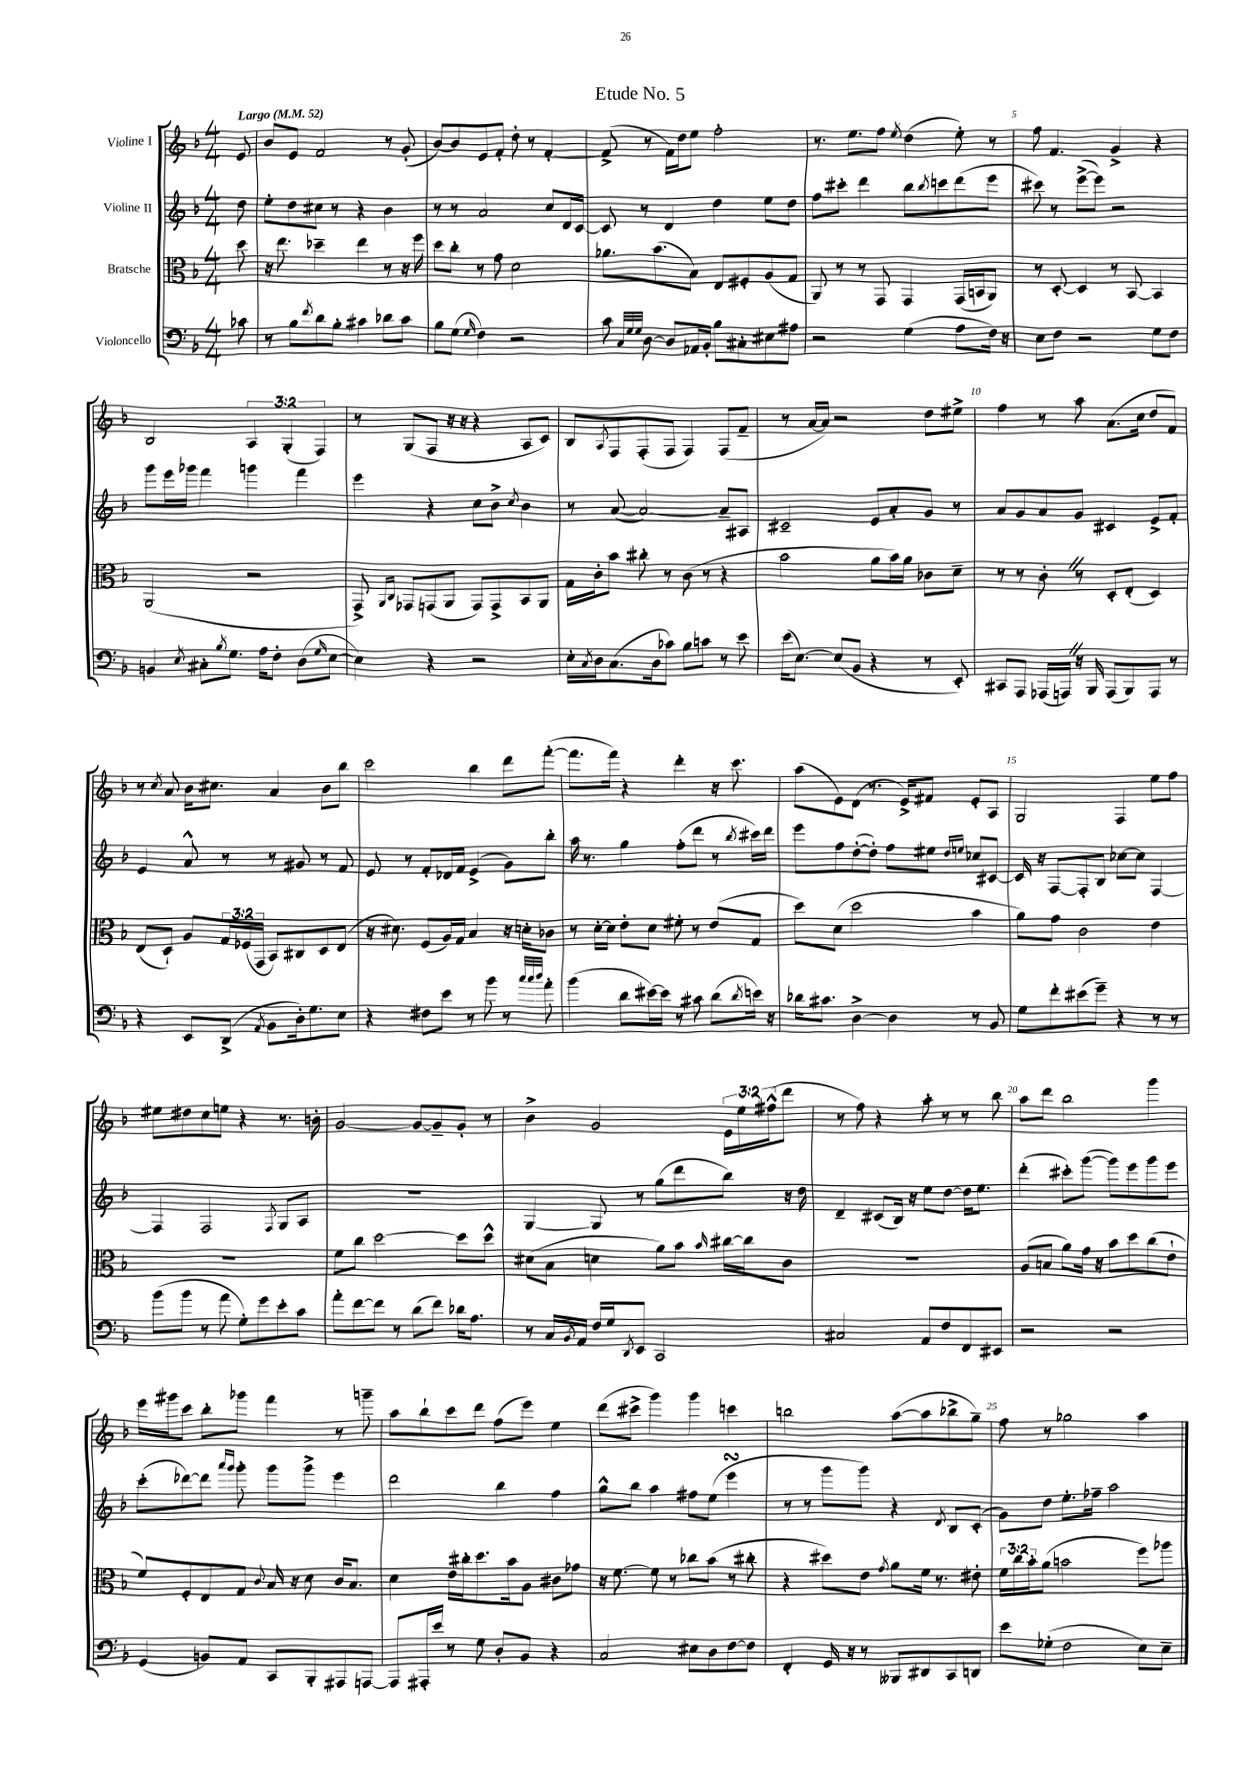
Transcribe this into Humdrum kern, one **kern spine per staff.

**kern	**kern	**kern	**kern
*staff4	*staff3	*staff2	*staff1
*clefF4	*clefC3	*clefG2	*clefG2
*k[b-]	*k[b-]	*k[b-]	*k[b-]
*M4/4	*M4/4	*M4/4	*M4/4
*MM52	*MM52	*MM52	*MM52
8c-	8dd	8dd	8e
=	=	=	=
8r	16r	8ee'	8b-
.	8.ee	.	.
8B-	.	8dd	8e
8qf	.	.	.
8d	4dd-~	8cc#	2f
8B-'	.	8r	.
4c#	4ee	4r	.
8d-	8r	4b-	8r
8c#	16r	.	(8g'
.	16ff	.	.
=	=	=	=
8B-	8dd	8r	[8b-)
(8G	8cc'	8r	8b-]
16qqG	.	.	.
4F)	8r	2a	8e
.	8g	.	8f'
2r	2d	.	8dd'
.	.	.	8r
.	.	8cc	[4f'
.	.	16d	.
.	.	[16c	.
=	=	=	=
8c	8.a-	8c]	(8f^]
32qqC	.	.	.
32qqG	.	.	.
32qqG	.	.	.
[8D	.	8r	8r
.	(8.b-	.	.
8D]	.	4d	16f)
.	.	.	16dd
16AA-	8B-)	.	8ee
16BB-'	.	.	.
8B-	8E	4dd	2ff'
8C#'	8F#'	.	.
8E#	(8A	8ee	.
8A#	8G	8dd	.
=	=	=	=
2r	8AA)	8ff	8.r
.	8r	8ccc#'	.
.	.	.	8.ee
.	8r	4ddd	.
.	8GG	.	8ff
.	.	.	8qee
(4G	4GG	8bb-	(4dd
.	.	8qbb-	.
.	.	8ccc	.
8A	(16GG	(8ddd	8ee')
.	16BB	.	.
16F)	8AA)	8eee	8r
16r	.	.	.
=	=	=	=
8E	8r	8ccc#)	8ff
8F	[8D'	8r	4.f
2r	4D]	([8eee^	.
.	.	8eee])	.
.	8r	2r	4g^
.	[8BB-	.	.
8G	4BB-]	.	4r
8F	.	.	.
=	=	=	=
4BB	(2AA	8ggg	2B-
.	.	16eee	.
.	.	16ggg-	.
8qE	.	.	.
8C#'	.	4fff	.
8qB-	.	.	.
8.G	.	.	.
.	2r	4ggg	6A
16A	.	.	.
8F'	.	.	.
.	.	.	(6G'
(8D	.	4fff	.
.	.	.	6F)
16qqG	.	.	.
[8E	.	.	.
=	=	=	=
4E])	8GG^)	4eee	8r
.	16qqAA	.	.
.	16qqC	.	.
.	8GG-	.	(8G
4r	(8GG	4r	8F
.	8AA	.	16r
.	.	.	16r
2r	8GG)	8cc	4r
.	8GG^	8b-^	.
.	.	8qcc	.
.	8BB-	4b-	8A
.	8AA	.	8c)
=	=	=	=
16E'	16G	8r	8B-
8qC	.	.	.
16D	16c'	.	.
.	.	.	8qA
(8.C	8b-	([8a	8F
.	8cc#'	2a_)	(8F'
16D	.	.	.
8c-)	8r	.	8F
8B-	(8c	.	4F)
8c	8r	.	.
8r	4r	8a~]	(8F
8e	.	8A#	8f~
=	=	=	=
(16e	2b-	2c#~	8r
[8.E)	.	.	.
.	.	.	[16a
.	.	.	16a])
(8E]	.	.	2r
8BB-	.	.	.
4r	8a	8e	.
.	16b-)	8a'	.
.	16a	.	.
8r	8c-	8g	8dd
8EE')	8d~	8r	8ee#^
=	=	=	=
8CC#	8r	8a	4ff
8AAA	8r	8g	.
(16AAA-	8c'	8a	8r
16AAA)	.	.	.
16r	8r	8g	8aa
16BBB-	.	.	.
(8AAA	8D'	4c#	(8.a
8BBB-)	(8E'	.	.
.	.	.	16cc
8AAA	4D)	8e^	8dd
8r	.	8f'	8f)
=	=	=	=
4r	(8E	4e	8r
.	.	.	8qcc
.	8D`)	.	8a
8EE	8A	8a^^	16b-
.	.	.	8.cc#
(8DD^	24G	8r	.
.	(24F-	.	.
.	24GG	.	.
8qAA	.	.	.
8BB-	8BB-)	8r	4a
16D')	8C#	8g#	.
8.G	.	.	.
.	8D	8r	8b-
8E	(8E	8f	8bb-
=	=	=	=
4r	16r	8e	2ccc
.	8.d#)	.	.
.	.	8r	.
8F#	(8F	8f'	.
8e	16A)	16d-	.
.	16G	16f	.
8r	4B-	(4e^	4bb-
8b-	.	.	.
8r	16r	8g)	8ddd
.	16d'	.	.
32qqcc	.	.	.
32qqcc	.	.	.
32qqdd	.	.	.
8a'	8c-	8bb-'	([8fff'
=	=	=	=
(4b-	8r	16aa	8.fff]
.	.	8.r	.
.	[16d'	.	.
.	16d]	.	16fff)
8d	8e'	4gg	4r
[16e#)	8d	.	.
16e#]	.	.	.
8r	8f#'	(8ff'	4ddd'
8c#	8r	8ddd	.
(8d	(8e	8r	16r
.	.	.	8.ccc
8qd	.	8qbb-	.
16e)	8G	16ccc#)	.
16r	.	16ddd	.
=	=	=	=
16d-	8dd)	8eee	(8aa
8.c#	.	.	.
.	(8d	8ff	8e)
[4D^	2dd	([8dd'	(8d
.	.	8dd'])	8.r
4D]	.	8ff	.
.	.	.	16e^)
.	.	8ee#	8f#
.	.	16qqdd	.
.	.	16qqee	.
8r	4b-	8cc-	8e'
8BB-	.	[8c#	8A
=	=	=	=
8G	8a)	16c#]	2G
.	.	16r	.
8f'	8g	[8F	.
(8e#	2c	8F']	.
8g~)	.	8B-	.
4r	.	[8cc-	4F
.	.	8cc-]	.
8r	4e	[4F	8ee
8r	.	.	8ff
=	=	=	=
(8b-	1r	4F]	8ee#
8b-	.	.	8dd#
8r	.	2F	8cc
8a	.	.	8ee
8G')	.	.	4r
8g	.	.	.
.	.	8qF	.
8e'	.	8G	8.r
8c	.	8A	.
.	.	.	16b'
=	=	=	=
8a'	8f	1r	[2g
[8f	8cc	.	.
8f]	[2dd	.	.
8r	.	.	.
(8d	.	.	8g_
8f)	.	.	8g~]
16d-	8dd]	.	8g'
8.A	.	.	.
.	8dd^^	.	8r
=	=	=	=
8r	(8d#	[4G	4b-^
16C	8B-	.	.
8qBB-	.	.	.
16AA	.	.	.
16F	4d	8G]	2g
16G	.	.	.
8qDD	.	.	.
8EE	.	8r	.
2CC	8a)	(8gg	.
.	8b-	8ddd	.
.	16qqb-	.	.
.	[16cc#	8bb-)	24e
.	.	.	24ee
.	16cc#]	.	.
.	.	.	(24ff#^^
.	8c	16r	8ddd
.	.	16dd	.
=	=	=	=
2C#	1r	4d~	8r
.	.	.	8ff)
.	.	(8c#	4r
.	.	16B-)	.
.	.	16r	.
8AA	.	8ee	8aa'
8F	.	[8dd	8r
8FF	.	16dd]	8r
.	.	8.ee	.
8EE#	.	.	8bb-
=	=	=	=
2r	(8A	(4ddd'	8aa
.	8B	.	8ddd
.	8a)	8ccc#')	2bb-
.	16g	([8ggg	.
.	16r	.	.
2r	8b-	8ggg])	.
.	8dd	8eee	.
.	(8cc	8ggg	4ggg
.	8e`	8eee	.
=	=	=	=
(4GG	8f)	(8ccc'	16eee
.	.	.	16ggg#
.	8F'	[8ddd-)	8ccc
8BB)	8E	8ddd-]	8bb-'
.	.	16qqaaa	.
.	.	16qqggg	.
8AA	8G	8ggg'	8ggg-
.	8qqc	.	.
8CC	16B-	8ggg	4fff
.	16r	.	.
8BBB-'	8d	8ggg^	.
8AAA#	16c	4eee	8r
.	8.B-	.	.
[8AAA	.	.	8ggg~
=	=	=	=
8AAA]	4d	2ddd	8aa
16AAA#'	.	.	8bb-`
16e	.	.	.
8r	16e	.	8ccc
.	16cc#'	.	.
8G	8.dd	.	8ddd
8D'	.	4bb-	(8ff
.	16b-	.	.
8BB-	8A	.	8eee)
4r	8c#	4ff	4ee
.	8g-	.	.
=	=	=	=
2C	16r	8gg^^	(8ddd
.	[8.f	.	.
.	.	8bb-	8ccc#^
.	8f]	4aa	4ggg)
.	8r	.	.
8E#	8cc-	8ff#	4ggg
8D	(8b-	(8ee	.
[8F	8r	4eee	4ccc
8F]	8cc#'	.	.
=	=	=	=
4FF'	4r	8r	2bb
.	.	8r	.
16GG	8dd#)	8ggg	.
16r	.	.	.
8r	8e	8ggg)	.
.	8qg	.	.
8BBB--	8a	4r	([8aa
8DD#	16f	.	8aa]
.	8.r	.	.
.	.	8qd	.
8CC	.	8B-	8bb-^
8DD	8e#'	(8c'	8gg~)
=	=	=	=
8e	24f	8g)	8ff
.	24cc	.	.
.	24b-'	.	.
(8G-'	(8a	8dd	8r
2F	2b	8.ee'	2gg-
.	.	16ff-~	.
.	.	2aa	.
8E)	8ff)	.	4aa
8E~	8aa-	.	.
==	==	==	==
*-	*-	*-	*-
